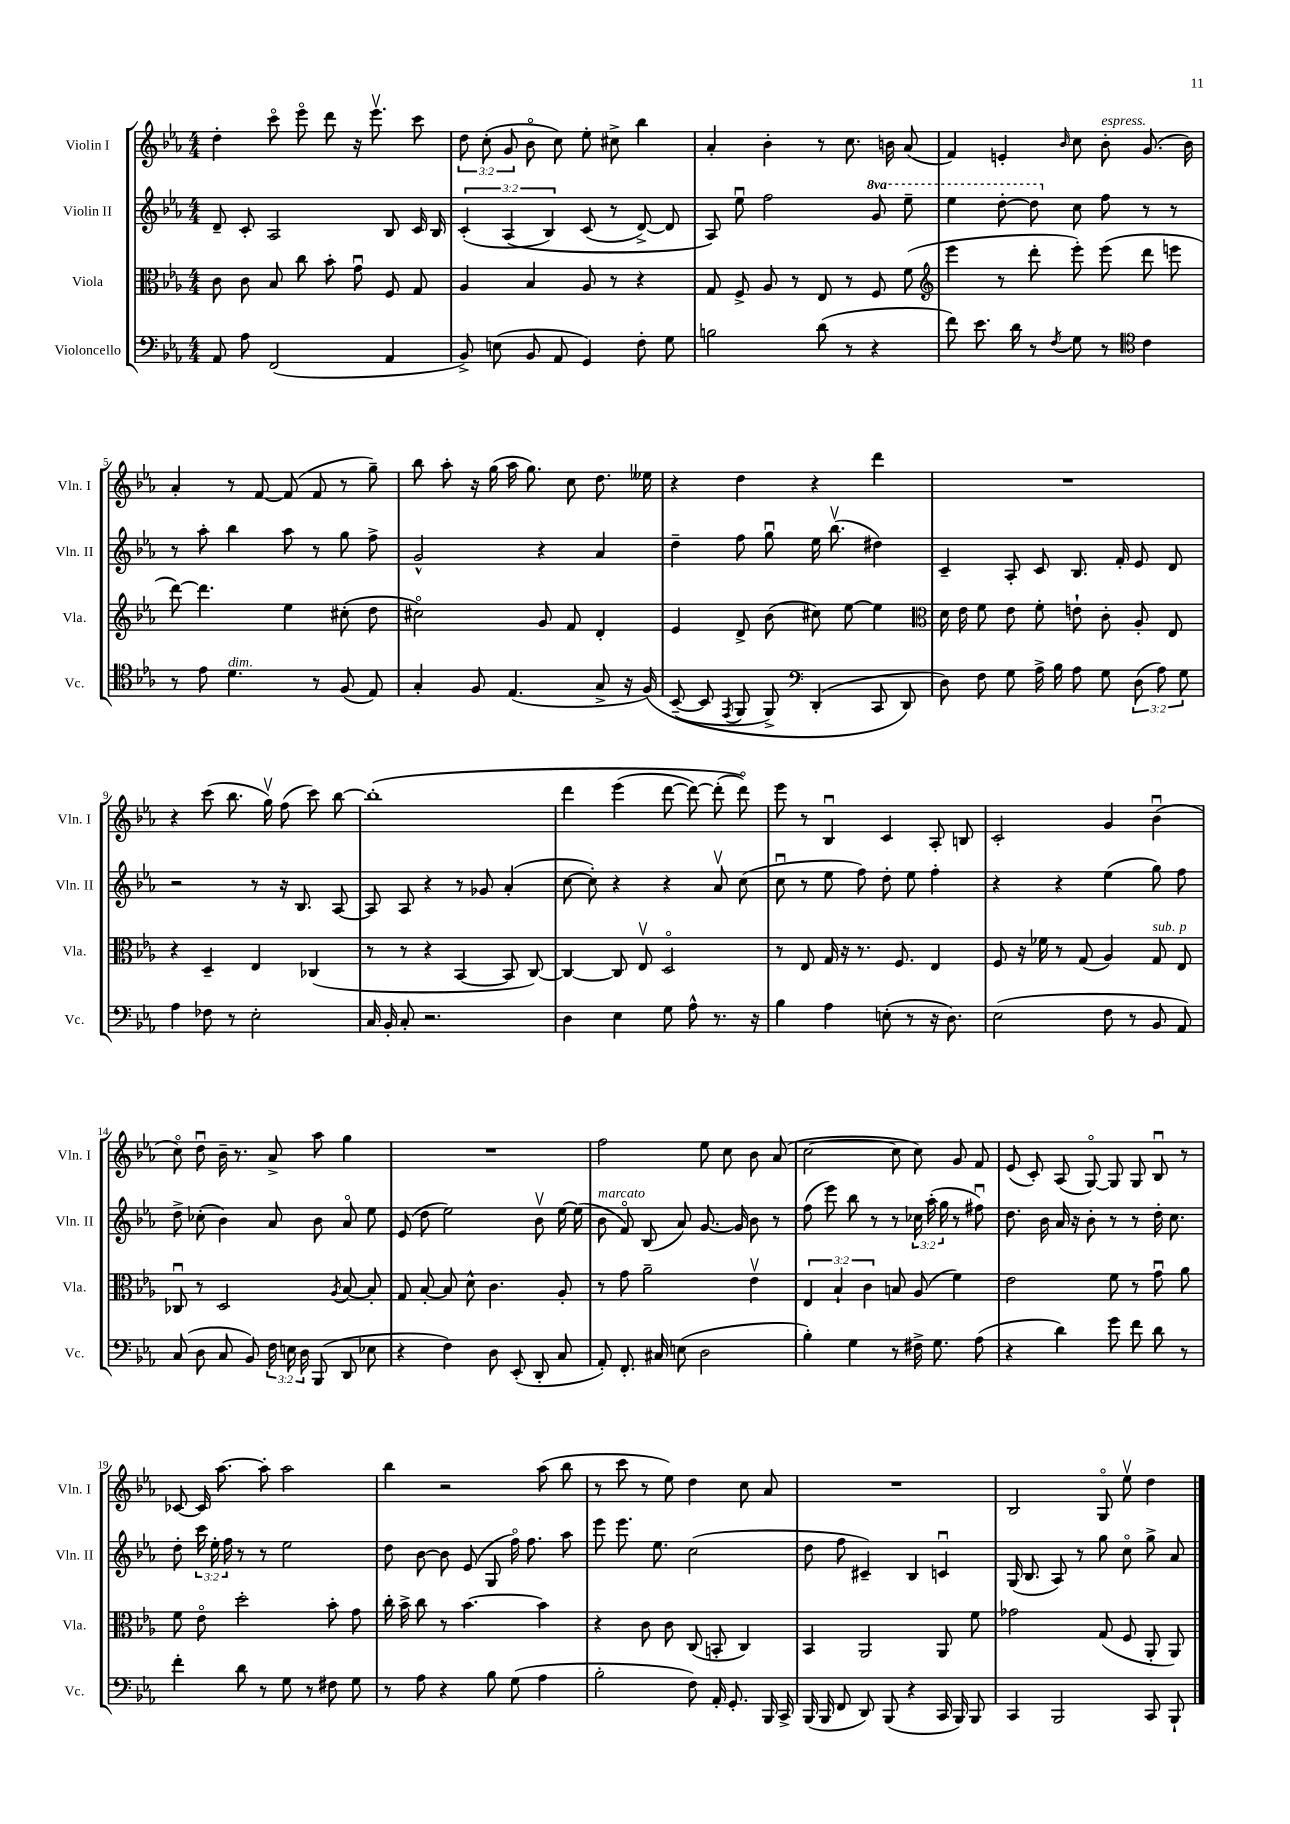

**kern	**kern	**kern	**kern
*part4	*part3	*part2	*part1
*staff4	*staff3	*staff2	*staff1
*I"Violoncello	*I"Viola	*I"Violin II	*I"Violin I
*I'Vc.	*I'Vla.	*I'Vln. II	*I'Vln. I
*clefF4	*clefC3	*clefG2	*clefG2
*k[b-e-a-]	*k[b-e-a-]	*k[b-e-a-]	*k[b-e-a-]
*M4/4	*M4/4	*M4/4	*M4/4
=1	=1	=1	=1
8AA-/	8c\	8d~/	4dd'\
8A-\	8c\	8c'/	.
(2FF/	8B-/	2A-/	8ccc\
.	8cc\	.	8eee-\
.	8b-'\	.	8ddd\
.	8gu\	.	16r
.	.	.	8.eee-v\
4AA-/	8F/	8B-/	.
.	8G/	16c/	8ccc\
.	.	16B-/	.
=2	=2	=2	=2
8BB-^/)	4A-/	(6c'/	12dd\
.	.	.	(12cc'\
(8En\	.	.	.
.	.	(6A-/	12g/
8BB-/	4B-/	.	8b-\
.	.	6B-/)	.
8AA-/	.	.	8cc\)
4GG/)	8A-/	(8c/	8ee-'\
.	8r	8r	8cc#X^\
8F'\	4r	[8d^/)	4bb-\
8G\	.	8d/]	.
=3	=3	=3	=3
2Bn\	8G/	8A-/)	4a-'/
.	8F^/	8ee-u\	.
.	8A-/	2ff\	4b-'\
.	8r	.	.
(8d\	8E-/	.	8r
8r	8r	.	8.cc\
*	*	*8va	*
4r	8F/	8gg/	.
.	.	.	16bn\
.	(8f\	8eee-~\	(8a-/
=4	=4	=4	=4
*	*clefG2	*	*
8f\)	4eee-\	4eee-\	4f/)
8.e-\	.	.	.
.	8r	[8ddd'\	4en'/
16d\	.	.	.
8r	8ddd'\	8ddd\]	.
8qF/	.	.	16qqb-/
*	*	*X8va	*
8G\	8eee-'\)	8cc\	8cc\
!	!	!	!LO:TX:a:i:t=espress.
8r	(8eee-\	8ff\	8b-'\
*clefC4	*	*	*
4c\	8ddd\	8r	(8.g/
.	8eeen\	8r	.
.	.	.	16b-\)
!!LO:LB:g=z
=5	=5	=5	=5
8r	[8ddd\)	8r	4a-'/
8e-\	4.ddd\]	8aa-'\	.
!LO:TX:a:i:t=dim.	!	!	!
4.d\	.	4bb-\	8r
.	.	.	[8f/
.	4ee-\	8aa-\	(8f/]
8r	.	8r	8f/
(8F/	(8cc#X'\	8gg\	8r
8E-/)	8dd\	8ff^\	8gg~\)
=6	=6	=6	=6
4G'/	2cc#X\)	2g^^/	8bb-\
.	.	.	8aa-'\
8F/	.	.	16r
.	.	.	(16gg\
(4.E-/	.	.	16aa-\
.	.	.	8.gg\)
.	8g/	4r	.
.	8f/	.	8cc\
8G^/	4d'/	4a-/	8.dd\
16r	.	.	.
(16F/)	.	.	16ee--X\
=7	=7	=7	=7
([8BB-~/	4e-/	4dd~\	4r
8BB-/]	.	.	.
8qEE-/	.	.	.
8FF/	8d^/	8ff\	4dd\
8FF^/)	(8b-\	8ggu\	.
*clefF4	*	*	*
(4DD'/	8cc#X\)	16ee-\	4r
.	.	(8.bb-v\	.
.	[8ee-\	.	.
8CC/	4ee-\]	4dd#X\)	4ddd\
8DD/)	.	.	.
=8	=8	=8	=8
*	*clefC3	*	*
8D\)	16d\	4c~/	1r
.	16e-\	.	.
8F\	8f\	.	.
8G\	8e-\	8A-'/	.
16A-^\	8f'\	8c/	.
16B-\	.	.	.
8A-\	8en`\	8.B-/	.
8G\	8c'\	.	.
.	.	16f'/	.
(12D\	8A-'/	8e-/	.
12A-\)	.	.	.
.	8E-/	8d/	.
12G\	.	.	.
!!LO:LB:g=z
=9	=9	=9	=9
4A-\	4r	2r	4r
8F-X\	4D~/	.	(8ccc\
8r	.	.	8.bb-\
2E-'\	4E-/	8r	.
.	.	.	16ggv\)
.	.	16r	(8ff\
.	.	8.B-/	.
.	(4C-X/	.	8ccc\)
.	.	[8A-/	[8bb-\
=10	=10	=10	=10
16C/	8r	8A-/]	(1bb-']
16BB-'/	.	.	.
8C'/	8r	8A-/	.
2.r	4r	4r	.
.	[4BB-/	8r	.
.	.	8g-X/	.
.	8BB-/]	(4a-'/	.
.	[8C/)	.	.
=11	=11	=11	=11
4D\	4C/_	[8cc\	4ddd\
.	.	8cc'\])	.
4E-\	8C/]	4r	(4eee-\
.	8E-v/	.	.
8G\	2D/	4r	[8ddd\
8A-^^\	.	.	8ddd\_)
8.r	.	8a-v/	(8ddd'\]
.	.	(8cc\	8ddd\))
16r	.	.	.
=12	=12	=12	=12
4B-\	8r	8ccu\	8eee-\
.	8E-/	8r	8r
4A-\	16G/	8ee-\	4B-u/
.	16r	.	.
.	8.r	8ff\)	.
(8En'\	.	8dd'\	4c/
.	8.F/	.	.
8r	.	8ee-\	.
16r	4E-/	4ff'\	8A-'/
8.D\)	.	.	.
.	.	.	8Bn/
=13	=13	=13	=13
(2E-\	8F/	4r	2c'/
.	16r	.	.
.	16f-X\	.	.
.	8r	4r	.
.	(8G/	.	.
8F\	4A-/)	(4ee-\	4g/
8r	.	.	.
!	!LO:TX:a:i:t=sub. p	!	!
8BB-/	8G/	8gg\)	(4b-u\
8AA-/)	8E-/	8ff\	.
!!LO:LB:g=z
=14	=14	=14	=14
(8C/	8C-Xu/	8dd^\	8cc\)
8D\	8r	(8cc-X'\	8ddu\
8C/	2D/	4b-\)	16b-~\
.	.	.	8.r
8BB-/)	.	.	.
24F\	.	8a-/	8a-^/
24En\	.	.	.
24D\	.	.	.
(8BBB-/	.	8b-\	8aa-\
.	8qA-/	.	.
8DD/	[8B-/	8a-/	4gg\
8E-X\	8B-'/]	8ee-\	.
=15	=15	=15	=15
4r	8G/	(8e-/	1r
.	[8B-'/	8dd\	.
4F\)	8B-/]	2ee-\)	.
.	8d^^\	.	.
8D\	4.c\	.	.
(8EE-'/	.	.	.
8DD'/	.	8b-v\	.
8C/	8A-'/	[16ee-\	.
.	.	(16ee-\]	.
=16	=16	=16	=16
!	!	!LO:TX:a:i:t=marcato	!
8AA-'/)	8r	8b-\	2ff\
8.FF'/	8g\	8f/)	.
.	2a-~\	(8B-/	.
16C#X/	.	.	.
(8En\	.	8a-/)	.
2D\	.	[8.g/	8ee-\
.	.	.	8cc\
.	.	16g/]	.
.	4e-v\	8b-\	8b-\
.	.	8r	(8a-/
=17	=17	=17	=17
4B-'\)	6E-/	(8ff\	[2cc\
.	.	8eee-\)	.
.	6B-`/	.	.
4G\	.	8bb-\	.
.	6c\	.	.
.	.	8r	.
8r	8Bn/	8r	8cc\]
16F#X^\	(8A-/	24cc-X\	8cc\)
.	.	(24aa-'\	.
8.G\	.	.	.
.	.	24gg\	.
.	4f\)	8r	8g/
(8A-\	.	8ff#Xu\)	8f/
=18	=18	=18	=18
4r	2e-\	8.dd\	(8e-/
.	.	.	8c'/)
.	.	16b-\	.
4d\)	.	16a-/	(8A-/
.	.	16r	.
.	.	8b-'\	[8G/)
8g\	8f\	8r	8G/]
8f\	8r	8r	8G/
8d\	8gu\	16dd'\	8B-u/
.	.	8.cc\	.
8r	8a-\	.	8r
!!LO:LB:g=z
=19	=19	=19	=19
4f'\	8f\	8dd'\	[8c-X/
.	8e-\	24ccc\	16c-/]
.	.	24ee-'\	.
.	.	.	[8.aa-\
.	.	24ff\	.
8d\	2dd'\	8r	.
8r	.	8r	8aa-'\]
8G\	.	2ee-\	2aa-\
8r	.	.	.
8F#X\	8b-'\	.	.
8G\	8g\	.	.
=20	=20	=20	=20
8r	16cc'\	8dd\	4bb-\
.	16b-^\	.	.
8A-\	8cc\	[8b-\	.
4r	8r	8b-\]	2r
.	[4.b-\	(8e-/	.
8B-\	.	8G/	.
(8G\	.	16ff\)	.
.	.	8.ff\	.
4A-\	4b-\]	.	(8aa-\
.	.	8aa-\	8bb-\
=21	=21	=21	=21
2B-'\	4r	8eee-\	8r
.	.	8.eee-\	8ccc\
.	8c\	.	8r
.	.	8.ee-\	.
.	8c\	.	8ee-\)
8F\)	(8C/	(2cc\	4dd\
16AA-'/	8BBn'/	.	.
8.GG'/	.	.	.
.	4C/)	.	8cc\
16BBB-/	.	.	8a-/
16CC^/	.	.	.
=22	=22	=22	=22
(16BBB-/	4BB-/	8dd\	1r
16BBB-/	.	.	.
8FF/	.	8ff\	.
8DD/)	2AA-/	4c#X~/)	.
(8BBB-/	.	.	.
4r	.	4B-/	.
16CC/	8AA-/	4cnu/	.
16BBB-/)	.	.	.
8BBB-/	8f\	.	.
=23	=23	=23	=23
4CC/	2g-X\	(16G/	2B-/
.	.	8.B-/	.
2BBB-/	.	8A-/)	.
.	.	8r	.
.	(8G/	8gg\	8G/
.	8F/	8cc\	8ee-v\
8CC/	8AA-'/	8gg^\	4dd\
8BBB-`/	8AA-/)	8a-/	.
==	==	==	==
*-	*-	*-	*-
